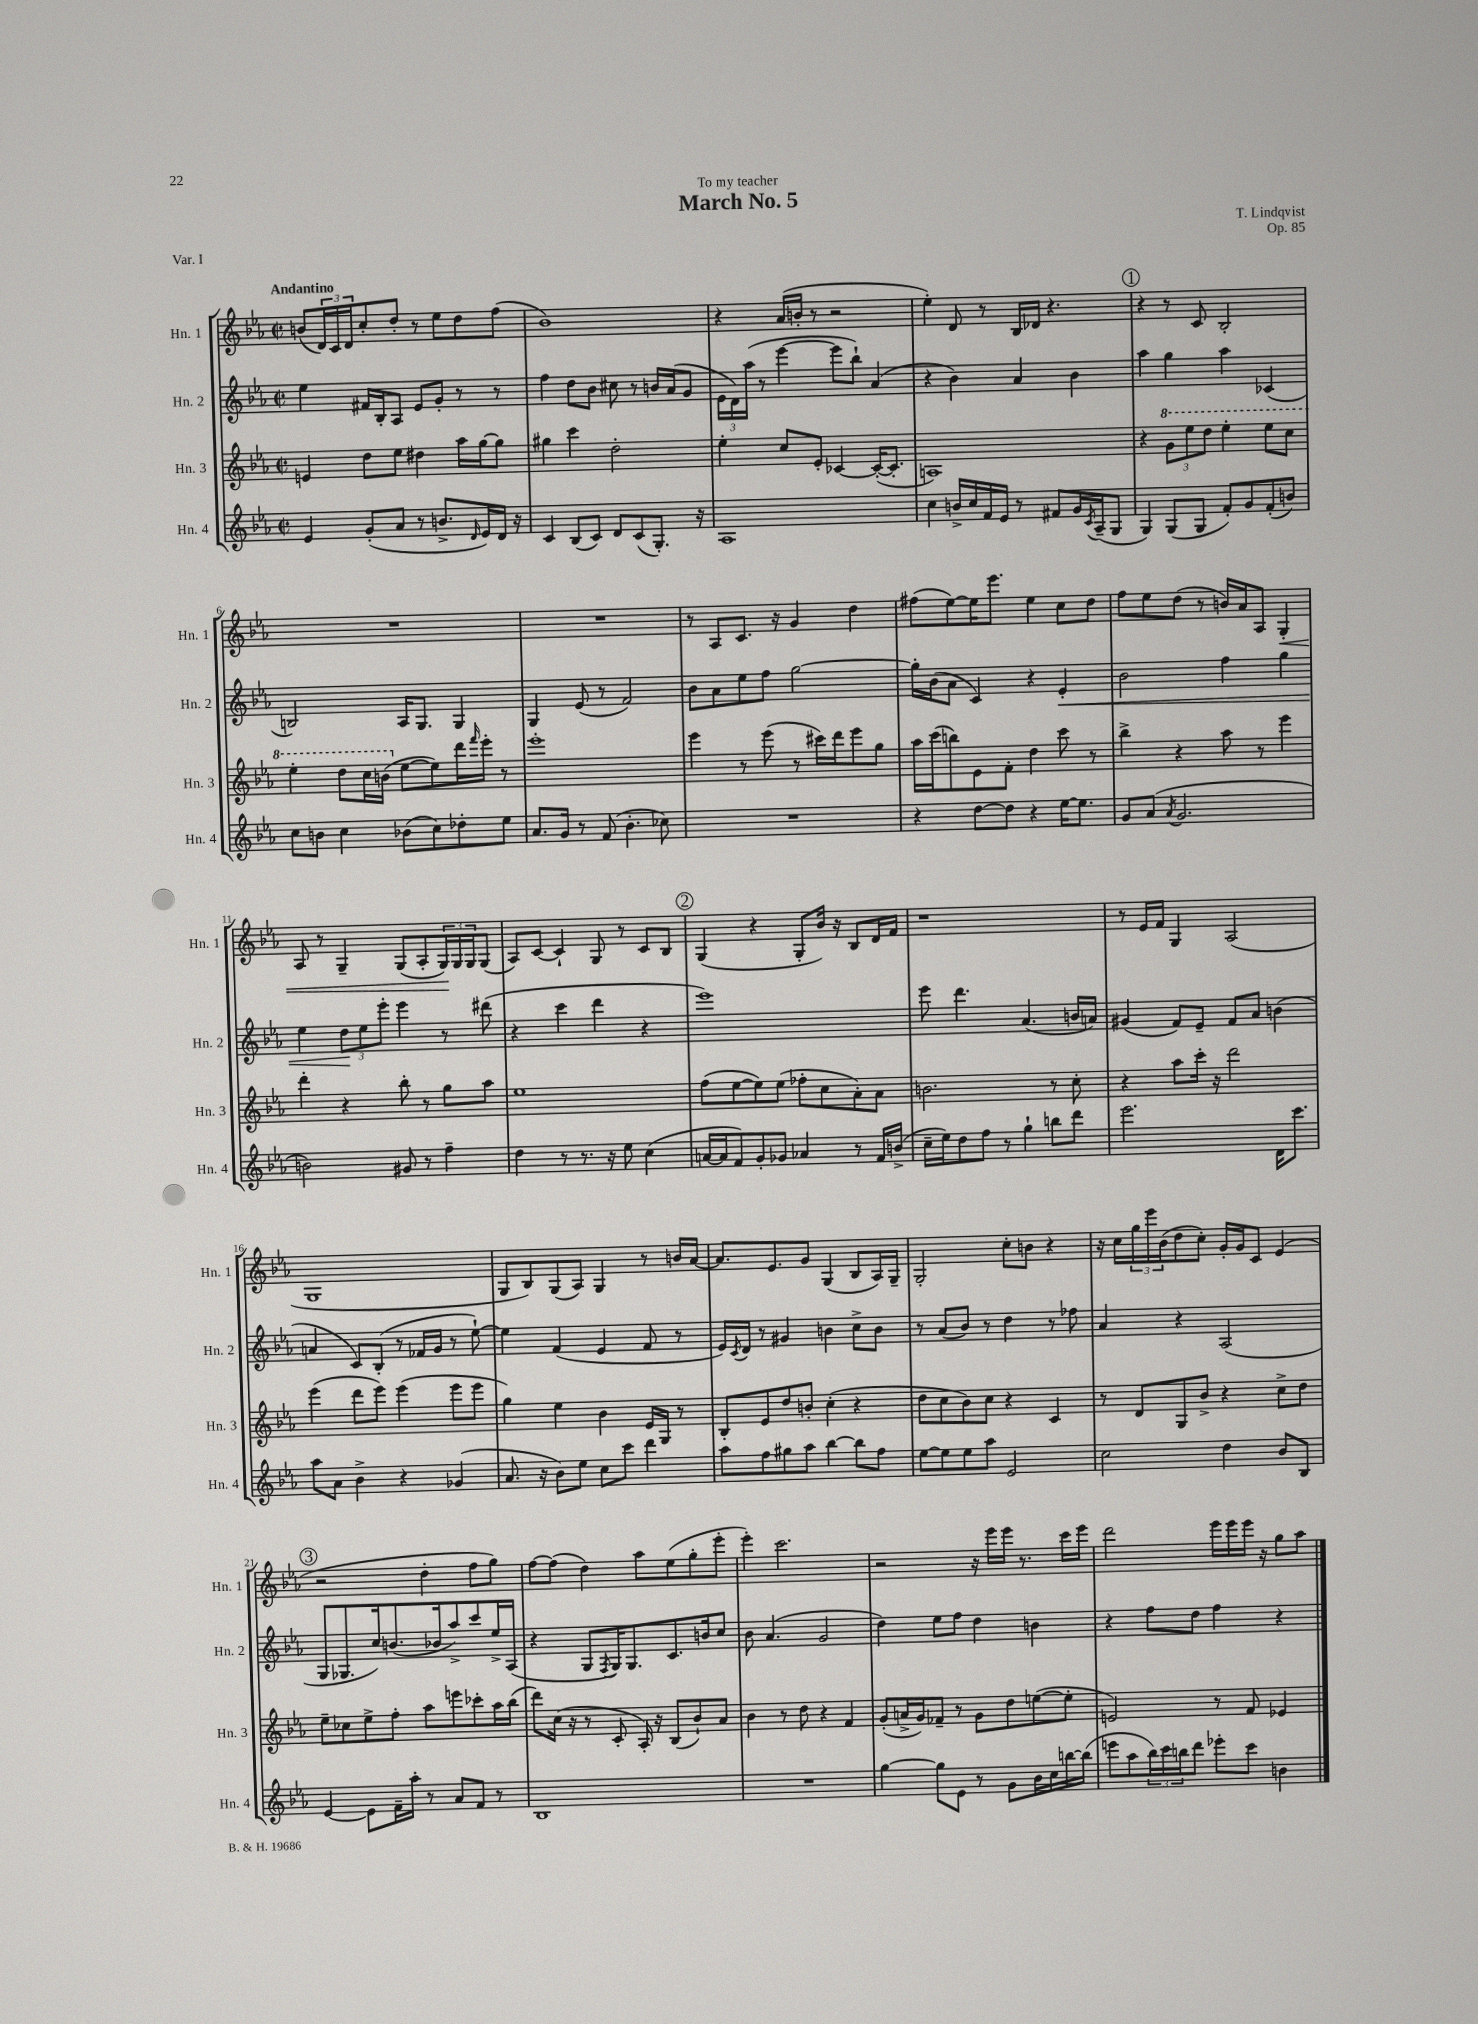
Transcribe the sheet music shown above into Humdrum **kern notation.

**kern	**kern	**kern	**kern
*staff4	*staff3	*staff2	*staff1
*clefG2	*clefG2	*clefG2	*clefG2
*k[b-e-a-]	*k[b-e-a-]	*k[b-e-a-]	*k[b-e-a-]
*M2/2	*M2/2	*M2/2	*M2/2
*met(c|)	*met(c|)	*met(c|)	*met(c|)
4e-	4e	4ee-	(8b
.	.	.	24d)
.	.	.	24c
.	.	.	24d
(8g'	8dd	16f#	8cc'
.	.	16B-'	.
8a-	8ee-	8A-	8dd'
8r	4dd#	8e-	8r
8.b^	.	8g'	8ee-
.	16aa-	8r	8dd
16qqd	.	.	.
16e-)	[16gg	.	.
16d	8gg]	8r	(8ff
16r	.	.	.
=	=	=	=
4c	4gg#	4ff	1b-)
(8B-	4ccc	8dd	.
8c)	.	8b-	.
8d	2dd'	8cc#	.
(8c	.	8r	.
8.G')	.	16b	.
.	.	(16a-	.
.	.	8g	.
16r	.	.	.
=	=	=	=
1A-	4ee-'	24e-	4r
.	.	24d)	.
.	.	(24aa-	.
.	.	8r	.
.	8cc	[4eee-	(16a-
.	.	.	16b'
.	8e-'	.	8r
.	[4c-	8eee-]	2r
.	.	8bb-`)	.
.	(16c-'_	(4a-	.
.	8.c-']	.	.
=	=	=	=
4cc	1A)	4r	4ee-')
16b^	.	4b-)	8d
16cc	.	.	.
16f	.	.	8r
16e-	.	.	.
8r	.	4a-	16B-
.	.	.	16d-
8f#	.	.	4.r
16g	.	4b-	.
8qc	.	.	.
(16A-~	.	.	.
8G	.	.	.
=	=	=	=
4G)	4r	4aa-	4r
(8G	12gg	4gg	8r
.	12eee-	.	.
8G	.	.	8c
.	12ddd	.	.
8f')	4eee-'	4aa-	2B-'
8g	.	.	.
(8f'	8eee-	(4c-	.
8b)	8ccc	.	.
=	=	=	=
8cc	4eee-'	2B)	1r
8b	.	.	.
4cc	8ddd	.	.
.	16ccc	.	.
.	(16bb	.	.
(8b-	[8ee-	16A-	.
.	.	8.G	.
8cc)	8ee-])	.	.
8dd-'	16ddd	4G	.
.	16qqfff	.	.
.	16eee-'	.	.
8ee-	8r	.	.
=	=	=	=
8.a-	1eee-'	4G	1r
16g	.	.	.
8r	.	(8e-	.
(8f	.	8r	.
4.b-'	.	2f)	.
8cc-)	.	.	.
=	=	=	=
1r	4eee-	8b-	8r
.	.	8a-	8A-
.	8r	8ee-	8.c
.	(8eee-	8ff	.
.	.	.	16r
.	8r	[2gg	4g
.	16ccc#)	.	.
.	16ddd	.	.
.	8eee-	.	4dd
.	8gg	.	.
=	=	=	=
4r	16aa-	16gg']	(8ff#
.	(16ccc	(16b-	.
.	8bb)	8a-	[8ee-)
[8dd	8e-	4c)	16ee-]
.	.	.	8.eee-
8dd]	8f'	.	.
4r	4dd	4r	4ee-
[16ee-	8ccc	4e-'	8cc
8.ee-]	.	.	.
.	8r	.	8dd
=	=	=	=
8g	4bb-^	2b-	8ff
(8a-	.	.	8ee-
8qa-	.	.	.
2.g	4r	.	(8dd
.	.	.	8r
.	8aa-	4ff	16b)
.	.	.	16a-
.	8r	.	8A-
.	4eee-	4gg	4G'
=	=	=	=
2b)	4ddd'	4ee-	8A-
.	.	.	8r
.	4r	12dd	4G~
.	.	12ee-	.
.	.	12eee-'	.
8g#	8bb-'	4eee-	(8G
8r	8r	.	8A-'
4ff~	8gg	8r	24G)
.	.	.	24G
.	.	.	24G
.	8aa-	(8ddd#	(8G
=	=	=	=
4dd	1ee-	4r	8A-)
.	.	.	[8c
8r	.	4ccc	4c`]
8.r	.	.	.
.	.	4ddd	8G
16r	.	.	.
8ee-	.	.	8r
(4cc	.	4r	8c
.	.	.	8B-
=	=	=	=
[16a	(8ff	1eee-)	(4G
16a]	.	.	.
8f)	[8ee-	.	.
8g'	8ee-])	.	4r
8g-	(8ee-	.	.
4a-	8ff-'	.	8G'
.	8cc	.	16b-)
.	.	.	16r
8r	8a-')	.	8B-
16f	8a-	.	16d
(16b^	.	.	16f
=	=	=	=
16cc~	2.b	8eee-	1r
16ee-)	.	.	.
8dd	.	4.ddd	.
8ff	.	.	.
8r	.	.	.
4gg`	.	(4.a-	.
8bb	8r	.	.
8ddd	8cc'	16b	.
.	.	16a)	.
=	=	=	=
2.eee-	4r	(4g#	8r
.	.	.	16e-
.	.	.	16f
.	8aa-	8f)	4G
.	16ccc'	8e-~	.
.	16r	.	.
.	2ddd	8f	(2A-
.	.	8a-	.
16d	.	(4b	.
8.ccc	.	.	.
=	=	=	=
8aa-	(4eee-	4a	1G
8a-	.	.	.
4b-^	8ddd	8c)	.
.	8eee-)	(8B-'	.
4r	(4eee-	8r	.
.	.	16f-	.
.	.	16g	.
(4g-	8eee-	8r	.
.	8eee-	[8ee-`)	.
=	=	=	=
8.a-	4gg)	4ee-]	8G
.	.	.	8B-)
16r	.	.	.
8b-)	4ee-	(4f	(8G
8ee-	.	.	8A-)
8cc	4b-	4e-	4G
8ccc	.	.	.
4ddd	16e-	8f	8r
.	16G	.	.
.	8r	8r	16b
.	.	.	[16a-
=	=	=	=
8aa-	8B-'	16e-)	8.a-]
.	.	8qc	.
.	.	16d	.
8ff	8e-	8r	.
.	.	.	8.e-
8gg#	8dd	4g#	.
8aa-	8b'	.	8g
[4bb-	(4cc'	4b	(4G
8bb-]	4r	8cc^	8B-
8ff	.	8b	16A-)
.	.	.	16G~
=	=	=	=
[8ee-	8dd	8r	2G'
8ee-]	8cc	(8a-	.
8ee-	8b-)	8b-)	.
8aa-	8cc	8r	.
2e-	4r	4dd	8cc'
.	.	.	8b
.	4c	8r	4r
.	.	8ff-	.
=	=	=	=
2cc	8r	4a-	16r
.	.	.	16cc
.	8d	.	24gg
.	.	.	24eee-
.	.	.	(24b-
.	8G	4r	8dd
.	8b-^	.	8cc')
4dd	4r	(2A-	16g'
.	.	.	16g
.	.	.	8c
8b-	8cc^	.	(4e-
8B-	8dd	.	.
=	=	=	=
[4e-	8ee-~	8G	2r
.	8cc-	8.G-	.
8e-]	8ee-^	.	.
.	.	16cc)	.
16f~	8ff'	(8.b	.
16aa-'	.	.	.
8r	8aa-	.	4dd'
.	.	16b-	.
8a-	8eee	8aa-^)	.
8f	8ccc-'	8ccc	8ff
8r	16aa-	16ee-^	8gg)
.	(16bb-	(16A-	.
=	=	=	=
1B-	8ddd)	4r	[8ff
.	(16cc	.	(8ff]
.	16r	.	.
.	8r	8G	4dd)
.	.	8qF	.
.	8c'	16G)	.
.	.	8.G	.
.	16A-')	.	8aa-
.	16r	.	.
.	(8B-	8.c	(8ee-
.	8b-`)	.	8gg'
.	.	16b	.
.	8a-	8cc	8eee-'
=	=	=	=
1r	4b-	8b-	4eee-')
.	.	(4.a-	.
.	8r	.	2.ccc
.	8dd	.	.
.	4r	2g	.
.	4f	.	.
=	=	=	=
[4gg	(8g'	4dd)	2r
.	16a^	.	.
.	16g)	.	.
8gg]	8f-~	8ee-	.
8e-	8r	8ff	.
8r	8g	4dd	16r
.	.	.	16eee-
8g	8dd	.	16eee-
.	.	.	8.r
16b-	([8ee	4b	.
16cc	.	.	.
[16bb	8ee']	.	16ccc
(16bb]	.	.	16eee-
=	=	=	=
8eee	2e)	4r	2ddd
8aa-	.	.	.
24bb-)	.	8ff	.
24ccc	.	.	.
24bb	.	.	.
8ddd	.	8dd	.
8eee-'	8r	4ff	16eee-
.	.	.	16eee-
8ccc	8f	.	16eee-
.	.	.	16r
4b	4e-	4r	8gg
.	.	.	8aa-
==	==	==	==
*-	*-	*-	*-
